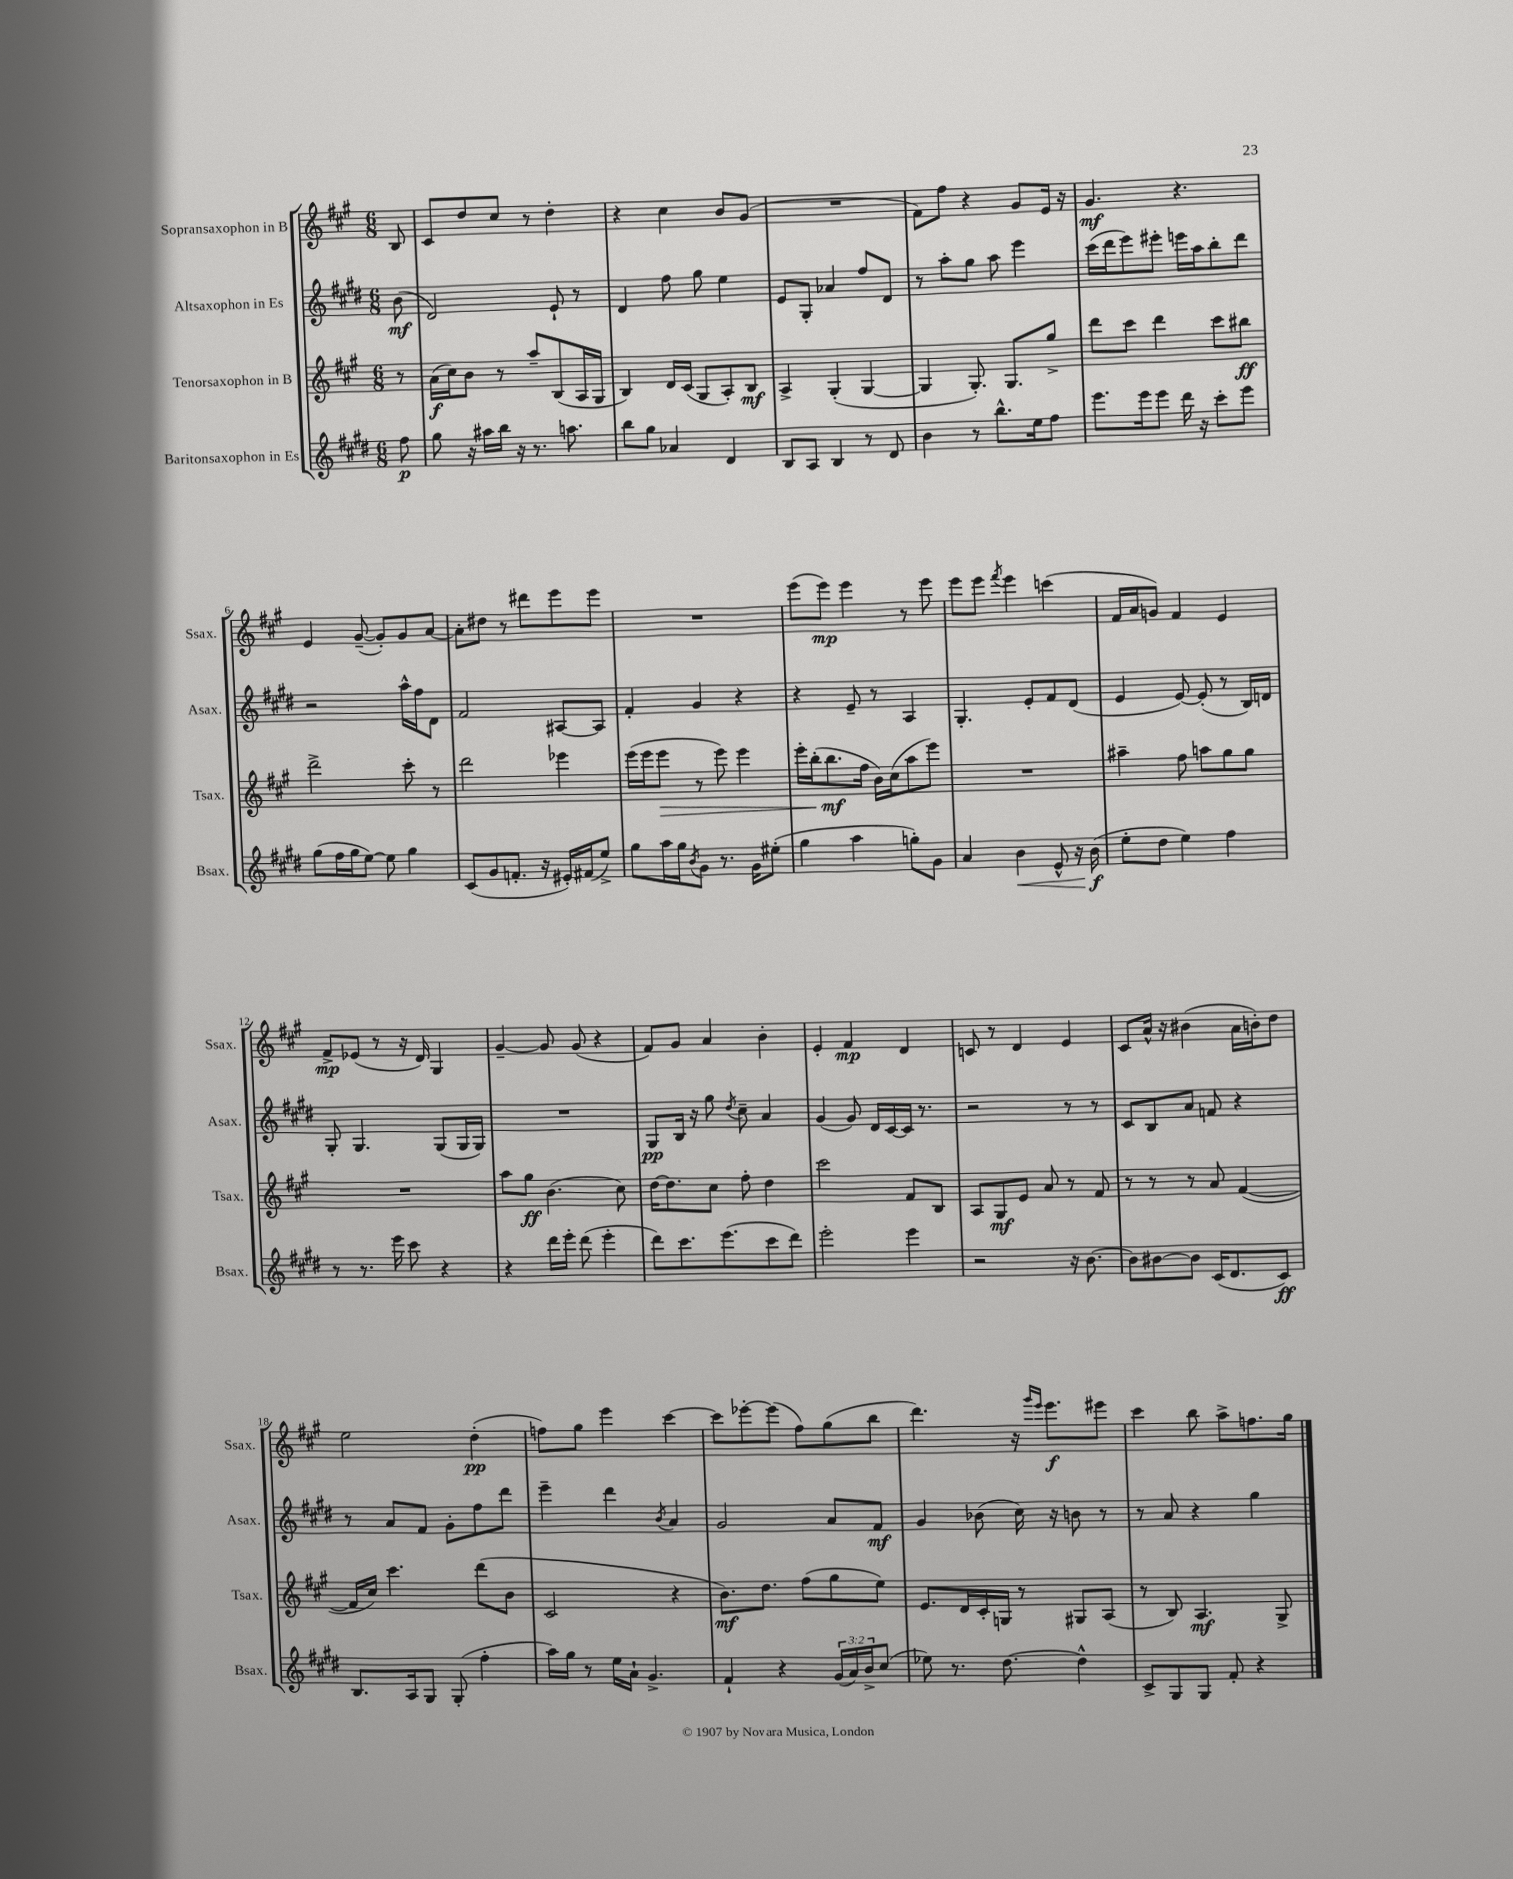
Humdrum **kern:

**kern	**dynam	**kern	**dynam	**kern	**dynam	**kern	**dynam
*part4	*part4	*part3	*part3	*part2	*part2	*part1	*part1
*staff4	*staff4	*staff3	*staff3	*staff2	*staff2	*staff1	*staff1
*I"Baritonsaxophon in Es	*	*I"Tenorsaxophon in B	*	*I"Altsaxophon in Es	*	*I"Sopransaxophon in B	*
*I'Bsax.	*	*I'Tsax.	*	*I'Asax.	*	*I'Ssax.	*
*clefG2	*	*clefG2	*	*clefG2	*	*clefG2	*
*k[f#c#g#d#]	*	*k[f#c#g#]	*	*k[f#c#g#d#]	*	*k[f#c#g#]	*
*M6/8	*	*M6/8	*	*M6/8	*	*M6/8	*
=	=	=	=	=	=	=	=
8ff#\	p	8r	.	(8b\	mf	8B/	.
=1	=1	=1	=1	=1	=1	=1	=1
8gg#\	.	(16a\LL	f	2d#/)	.	8c#/L	.
.	.	16cc#\J)	.	.	.	.	.
16r	.	8b\J	.	.	.	8dd/	.
16aa#X\LL	.	.	.	.	.	.	.
16bb\JJ	.	8r	.	.	.	8cc#/J	.
16r	.	.	.	.	.	.	.
8.r	.	8aa~/L	.	.	.	8r	.
.	.	(8B/	.	8e`/	.	4dd'\	.
8.aan\	.	.	.	.	.	.	.
.	.	16A/L	.	8r	.	.	.
.	.	16G#/JJ	.	.	.	.	.
=2	=2	=2	=2	=2	=2	=2	=2
8bb\L	.	4B/)	.	4d#/	.	4r	.
8gg#\J	.	.	.	.	.	.	.
4a-X/	.	16d/LL	.	8ff#\	.	4cc#\	.
.	.	(16c#/JJ	.	.	.	.	.
.	.	8G#/L	.	8gg#\	.	.	.
4d#/	.	8A'/)	.	4ee\	.	8b/L	.
.	.	8B/J	mf	.	.	(8g#/J	.
=3	=3	=3	=3	=3	=3	=3	=3
8B/L	.	4A^/	.	8e/L	.	2.r	.
8A/J	.	.	.	8G#'/J	.	.	.
4B/	.	(4G#'/	.	4a-X/	.	.	.
8r	.	[4G#/	.	8ff#/L	.	.	.
8d#/	.	.	.	8d#/J	.	.	.
=4	=4	=4	=4	=4	=4	=4	=4
4b\	.	4G#/]	.	8r	.	8f#\L)	.
.	.	.	.	8aa'\L	.	8ff#\J	.
8r	.	8.G#'/)	.	8gg#\J	.	4r	.
8.bb^^\L	.	.	.	8aa\	.	.	.
.	.	8.G#/L	.	.	.	.	.
.	.	.	.	4eee\	.	8g#/L	.
16ee\k	.	.	.	.	.	.	.
8ff#\J	.	8gg#^/J	.	.	.	16e/Jk	.
.	.	.	.	.	.	16r	.
=5	=5	=5	=5	=5	=5	=5	=5
8.eee\L	.	8ddd\L	.	(16ccc#\LL	.	4.g#/	mf
.	.	.	.	16ddd#\J	.	.	.
.	.	8ccc#\J	.	8eee\)	.	.	.
16eee\k	.	.	.	.	.	.	.
8eee\J	.	4ddd\	.	8eee#X'\J	.	.	.
16ddd#\	.	.	.	16eeen\LL	.	4.r	.
16r	.	.	.	16aa\J	.	.	.
8ccc#'\L	.	8ccc#\L	.	8bb'\	.	.	.
8eee\J	.	8bb#X\J	ff	8ddd#\J	.	.	.
!!LO:LB:g=z
=6	=6	=6	=6	=6	=6	=6	=6
(8gg#\L	.	2ddd^\	.	2r	.	4e/	.
16ff#\L	.	.	.	.	.	.	.
16gg#\J	.	.	.	.	.	.	.
[8ee\J)	.	.	.	.	.	([8g#~/	.
8ee\]	.	.	.	.	.	8g#'/L])	.
4gg#\	.	8ccc#'\	.	16aa^^\LL	.	8g#/	.
.	.	.	.	16ff#\J	.	.	.
.	.	8r	.	8d#\J	.	[8a/J	.
=7	=7	=7	=7	=7	=7	=7	=7
(8c#/L	.	2ddd\	.	2f#/	.	8a'\L]	.
8g#/	.	.	.	.	.	8dd#X\J	.
8.fn'/J	.	.	.	.	.	8r	.
.	.	.	.	.	.	8ddd#X\L	.
16r	.	.	.	.	.	.	.
16e#X'/LL)	.	4eee-X\	.	[8A#X/L	.	8eee\	.
(16f#X/J	.	.	.	.	.	.	.
8ee^/J)	.	.	.	8A#/J]	.	8eee\J	.
=8	=8	=8	=8	=8	=8	=8	=8
8gg#\L	.	(16eee\LL	.	4f#'/	.	2.r	.
.	.	16eee\J	.	.	.	.	.
!	!	!	!LO:HP:b	!	!	!	!
16aa\L	.	8eee\J	>	.	.	.	.
16gg#\J	.	.	.	.	.	.	.
8qb/	.	.	.	.	.	.	.
8g#\J	.	8r	.	4g#/	.	.	.
8.r	.	8eee\)	.	.	.	.	.
.	.	4eee\	.	4r	.	.	.
16g#\KL	.	.	.	.	.	.	.
(8ee#X'\J	.	.	.	.	.	.	.
=9	=9	=9	=9	=9	=9	=9	=9
4gg#\	.	16eee'\LL	.	4r	.	(8eee\L	.
.	.	(16bb'\J	.	.	.	.	.
.	.	8.bb\	mf	.	.	8eee\J)	mp
4aa\	.	.	.	8e~/	.	4eee\	.
.	.	16ff#\Jk	]	.	.	.	.
.	.	16b\LL)	.	8r	.	.	.
.	.	(16cc#\J	.	.	.	.	.
8ggn'\L)	.	8aa\	.	4A/	.	8r	.
8g#\J	.	8eee\J)	.	.	.	8eee\	.
=10	=10	=10	=10	=10	=10	=10	=10
4a/	.	2.r	.	4.G#'/	.	8eee\L	.
.	.	.	.	.	.	8eee\J	.
.	.	.	.	.	.	8qfff#/	.
!	!LO:HP:b	!	!	!	!	!	!
4b\	<	.	.	.	.	4eee\	.
.	.	.	.	8e'/L	.	.	.
8e^^/	.	.	.	8f#/	.	(4cccn\	.
16r	.	.	.	(8d#/J	.	.	.
(16b\	f	.	.	.	.	.	.
.	[	.	.	.	.	.	.
=11	=11	=11	=11	=11	=11	=11	=11
8ee'\L	.	4aa#X~\	.	4e/	.	16f#/LL	.
.	.	.	.	.	.	16a/J	.
8dd#\J	.	.	.	.	.	8gn/J)	.
4ee\)	.	8ff#\	.	[8e/)	.	4f#/	.
.	.	8aan\L	.	(8e'/]	.	.	.
4ff#\	.	8gg#\	.	8r	.	4e/	.
.	.	8gg#\J	.	16B/LL)	.	.	.
.	.	.	.	16dn/JJ	.	.	.
!!LO:LB:g=z
=12	=12	=12	=12	=12	=12	=12	=12
8r	.	2.r	.	8G#'/	.	8f#^/L	mp
8.r	.	.	.	4.G#/	.	(8e-X/J	.
.	.	.	.	.	.	8r	.
16eee\	.	.	.	.	.	.	.
8ccc#\	.	.	.	.	.	16r	.
.	.	.	.	.	.	16d/)	.
4r	.	.	.	(8G#/L	.	4G#/	.
.	.	.	.	16G#/L	.	.	.
.	.	.	.	16G#/JJ)	.	.	.
=13	=13	=13	=13	=13	=13	=13	=13
4r	.	8aa\L	.	2.r	.	[4g#~/	.
.	.	8gg#\J	ff	.	.	.	.
16ddd#\LL	.	(4.b\	.	.	.	8g#/]	.
16eee'\JJ	.	.	.	.	.	.	.
(8ddd#\	.	.	.	.	.	(8g#/	.
4eee'\	.	.	.	.	.	4r	.
.	.	8cc#\)	.	.	.	.	.
=14	=14	=14	=14	=14	=14	=14	=14
8ddd#\L)	.	[16dd\KL	.	8G#/L	pp	8f#/L)	.
.	.	8.dd\]	.	.	.	.	.
8.ccc#\	.	.	.	16B/Jk	.	8g#/J	.
.	.	.	.	16r	.	.	.
.	.	8cc#\J	.	8gg#\	.	4a/	.
(8.eee\	.	.	.	.	.	.	.
.	.	.	.	8qdd#/	.	.	.
.	.	8ff#'\	.	8cc#~\	.	.	.
8ccc#\	.	4dd\	.	4a/	.	4b'\	.
8ddd#\J)	.	.	.	.	.	.	.
=15	=15	=15	=15	=15	=15	=15	=15
2eee'\	.	2ccc#\	.	(4g#/	.	4e'/	.
.	.	.	.	8g#/)	.	4f#/	mp
.	.	.	.	16d#/LL	.	.	.
.	.	.	.	[16c#/	.	.	.
4eee\	.	8f#/L	.	16c#/JJ]	.	4d/	.
.	.	.	.	8.r	.	.	.
.	.	8B/J	.	.	.	.	.
=16	=16	=16	=16	=16	=16	=16	=16
2r	.	8A/L	.	2r	.	8cn/	.
.	.	8G#/	mf	.	.	8r	.
.	.	8e/J	.	.	.	4d/	.
.	.	8a/	.	.	.	.	.
16r	.	8r	.	8r	.	4e/	.
[8.b\	.	.	.	.	.	.	.
.	.	8f#/	.	8r	.	.	.
=17	=17	=17	=17	=17	=17	=17	=17
8b\L]	.	8r	.	8c#/L	.	8c#/L	.
[8b#X\	.	8r	.	8B/	.	16a^^/Jk	.
.	.	.	.	.	.	16r	.
8b#\J]	.	8r	.	8a/J	.	(4b#X\	.
(16c#/KL	.	8a/	.	8fn/	.	.	.
8.d#/	.	.	.	.	.	.	.
.	.	([4f#/	.	4r	.	16a\LL	.
.	.	.	.	.	.	16bn'\J)	.
8c#/J)	ff	.	.	.	.	8dd\J	.
!!LO:LB:g=z
=18	=18	=18	=18	=18	=18	=18	=18
8.B/L	.	16f#/LL]	.	8r	.	2ee\	.
.	.	16cc#/JJ)	.	.	.	.	.
.	.	4.ccc#\	.	8a/L	.	.	.
16A/k	.	.	.	.	.	.	.
8G#/J	.	.	.	8f#/J	.	.	.
(8G#'/	.	.	.	8g#'\L	.	.	.
4ff#'\	.	(8ddd\L	.	8ff#\	.	(4dd'\	pp
.	.	8b\J	.	8ddd#\J	.	.	.
=19	=19	=19	=19	=19	=19	=19	=19
16aa\LL)	.	2c#/	.	4eee~\	.	8ffn\L)	.
16gg#\JJ	.	.	.	.	.	.	.
8r	.	.	.	.	.	8gg#\J	.
16ee\LL	.	.	.	4ddd#\	.	4eee\	.
16a`\JJ	.	.	.	.	.	.	.
4.g#^/	.	.	.	.	.	.	.
.	.	.	.	8qb/	.	.	.
.	.	4r	.	4a/	.	[4ccc#\	.
=20	=20	=20	=20	=20	=20	=20	=20
4f#`/	.	8.b\L)	mf	2g#/	.	8ccc#\L]	.
.	.	.	.	.	.	[8eee-X'\	.
.	.	8.dd\J	.	.	.	.	.
4r	.	.	.	.	.	(8eee-\J]	.
.	.	(8ff#\L	.	.	.	8ff#\L)	.
(24g#/LL	.	8gg#\	.	8a/L	.	(8gg#\	.
24a/)	.	.	.	.	.	.	.
24b^/J	.	.	.	.	.	.	.
(8cc#/J	.	8ee\J)	.	8f#/J	mf	8bb\J	.
=21	=21	=21	=21	=21	=21	=21	=21
8ee-X\)	.	8.e/L	.	4g#/	.	4.ddd\)	.
8.r	.	.	.	.	.	.	.
.	.	16d/L	.	.	.	.	.
.	.	16c#'/	.	(8b-X\	.	.	.
[8.dd#\	.	16Gn/JJ	.	.	.	.	.
.	.	8r	.	16cc#\)	.	16r	.
.	.	.	.	.	.	16qqggg#/LL	.
.	.	.	.	.	.	16qqeee/JJ	.
.	.	.	.	16r	.	8.eee\L	f
4dd#^^\]	.	8G#X/L	.	8bn\	.	.	.
.	.	(8A/J	.	8r	.	8eee#X\J	.
=22	=22	=22	=22	=22	=22	=22	=22
8c#^/L	.	8r	.	8r	.	4ccc#\	.
8G#/	.	8B/)	.	8a/	.	.	.
8G#/J	.	4.A/	mf	4r	.	8bb\	.
8f#'/	.	.	.	.	.	8aa^\L	.
4r	.	.	.	4gg#\	.	8.ffn\	.
.	.	8G#^/	.	.	.	.	.
.	.	.	.	.	.	16gg#\Jk	.
==	==	==	==	==	==	==	==
*-	*-	*-	*-	*-	*-	*-	*-
